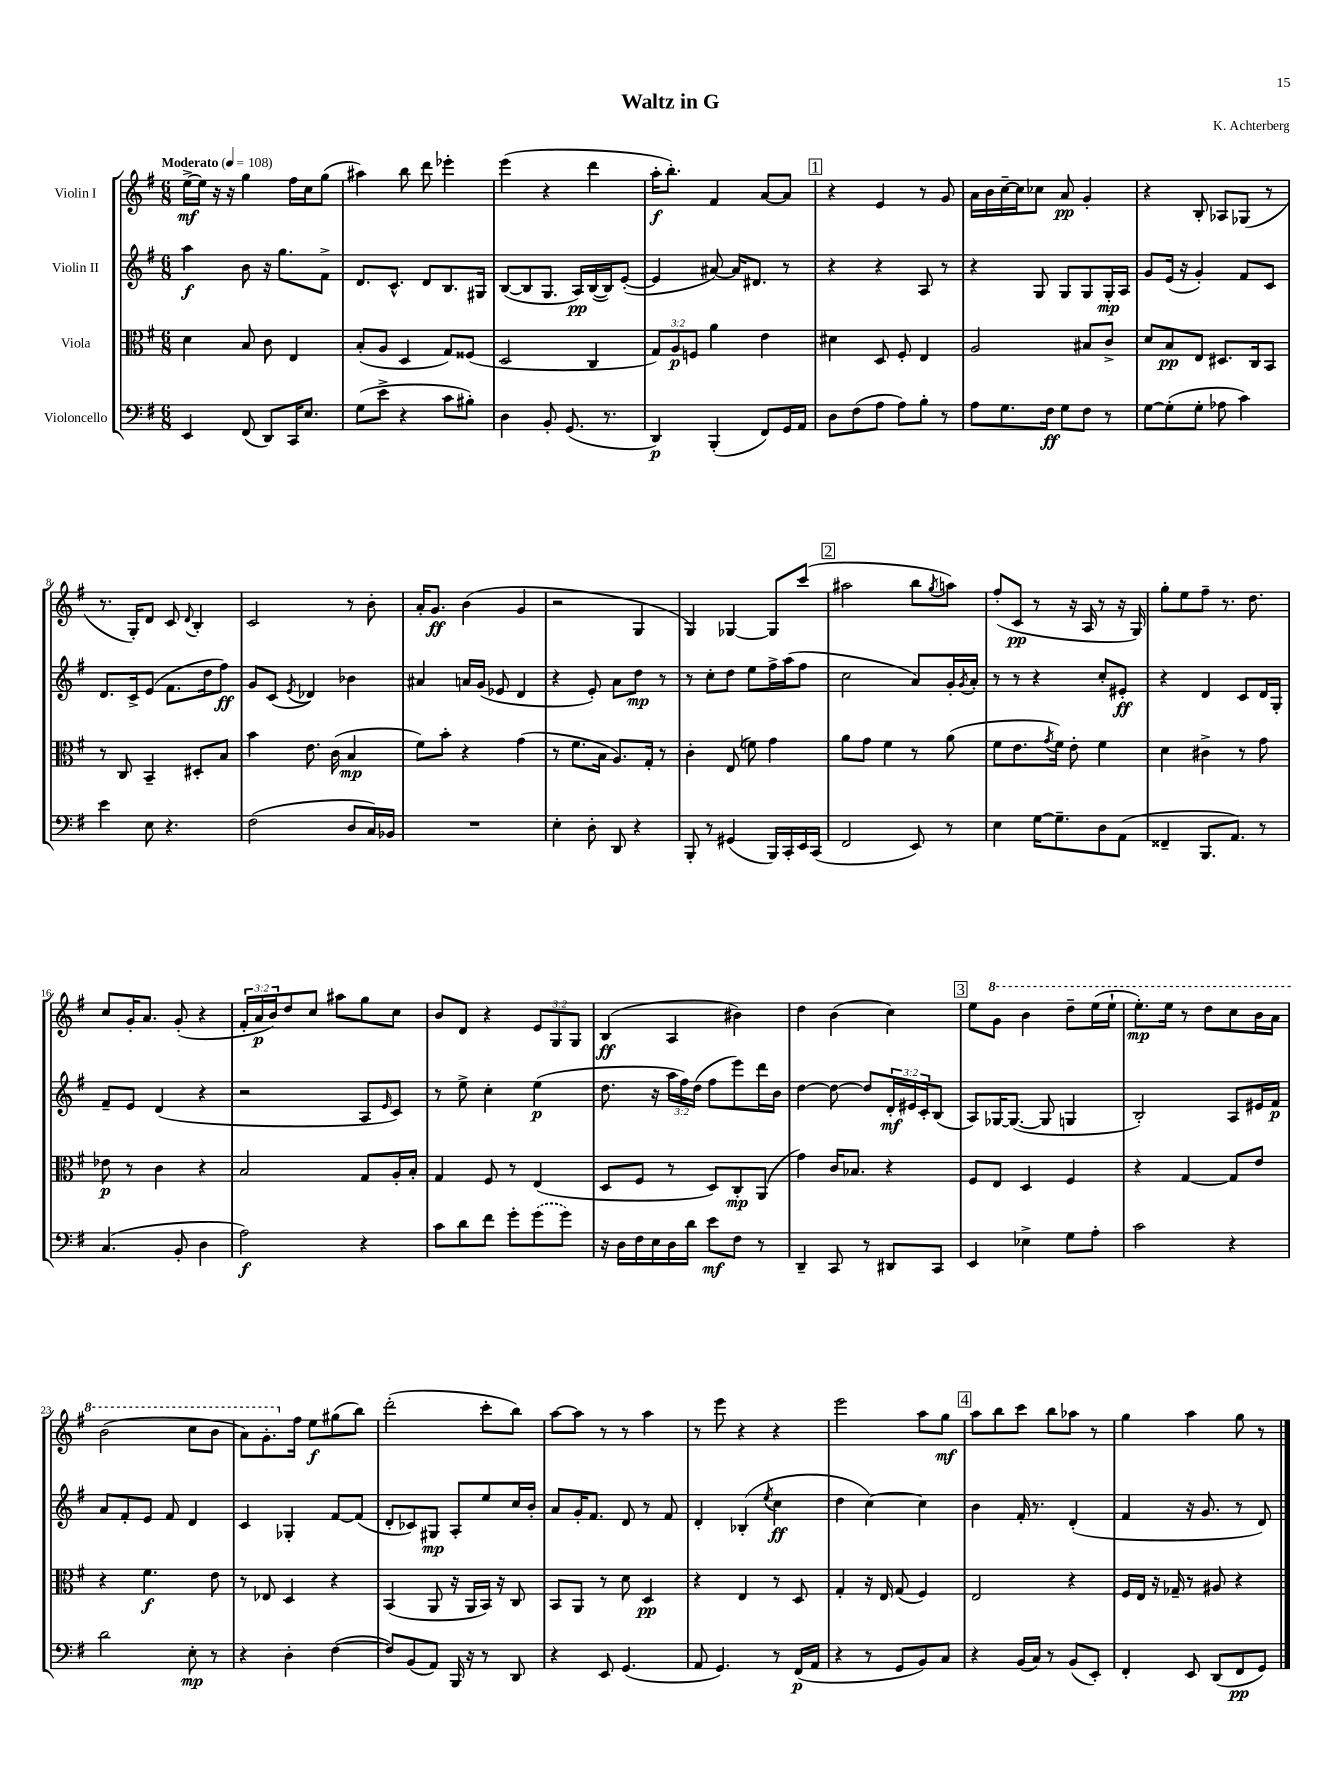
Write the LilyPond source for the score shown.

\header { title = "Waltz in G" composer = "K. Achterberg" }
<<
\new StaffGroup <<
\new Staff = "s0" \with { instrumentName = "Violin I" } {
    \clef treble \key g \major \numericTimeSignature \time 6/8 \override Staff.TupletNumber.text = #tuplet-number::calc-fraction-text \tempo "Moderato" 4 = 108
    e''16~->\mf e''16 r16 r16 g''4 fis''16 c''16 g''8( |
    ais''4) b''8 d'''8 ees'''4-. |
    e'''4( r4 d'''4 |
    a''16-.\f b''8.-.) fis'4 a'8~ a'8 |
    \mark \markup { \box "1" } r4 e'4 r8 g'8 |
    a'16 b'16 c''16~-- c''16 ces''8 a'8\pp g'4-. |
    r4 b8-. aes8 ges8( r8 |
    r8. g16-.) d'8 c'8 \appoggiatura { d'8 } b4-. |
    c'2 r8 b'8-. |
    a'16-. g'8.\ff b'4( g'4 |
    r2 g4 |
    g4) ges4~ ges8 c'''8( |
    \mark \markup { \box "2" } ais''2 b''8 \acciaccatura { g''8 } a''8) |
    fis''8-.( c'8\pp r8 r16 a16 r8 r16 g16) |
    g''8-. e''8 fis''8-- r8. d''8. |
    c''8 g'16-. a'8. g'8-.( r4 |
    \tuplet 3/2 { fis'16-. a'16\p b'16) } d''8 c''8 ais''8 g''8 c''8 |
    b'8 d'8 r4 \tuplet 3/2 { e'8 g8 g8 } |
    b4\ff( a4 bis'4) |
    d''4 b'4( c''4) |
    \mark \markup { \box "3" } e''8 \ottava #1 g''8 b''4 d'''8-- e'''16( e'''16-! |
    e'''8.-.\mp) e'''16 r8 d'''8 c'''8 b''16 a''16 |
    b''2( c'''8 b''8 |
    a''8) g''8.-. \ottava #0 fis''16 e''8\f gis''8( b''8) |
    d'''2-.( c'''8-. b''8) |
    a''8~ a''8 r8 r8 a''4 |
    r8 e'''8 r4 r4 |
    e'''2 a''8 g''8\mf |
    \mark \markup { \box "4" } a''8 b''8 c'''8 b''8 aes''8 r8 |
    g''4 a''4 g''8 r8 \bar "|." |
}
\new Staff = "s1" \with { instrumentName = "Violin II" } {
    \clef treble \key g \major \numericTimeSignature \time 6/8 \override Staff.TupletNumber.text = #tuplet-number::calc-fraction-text
    a''4\f b'8 r16 g''8. fis'8-> |
    d'8. c'8.-^ d'8 b8. gis16 |
    b8~( b8 g8. a16\pp) b16~( b16) e'8~-.( |
    e'4 ais'8~) ais'16 dis'8. r8 |
    \mark \markup { \box "1" } r4 r4 a8 r8 |
    r4 g8 g8 g8 g16-.\mp a16 |
    g'8 e'16( r16 g'4-.) fis'8 c'8 |
    d'8. c'16-> e'8( fis'8. d''16 fis''8\ff) |
    g'8 c'8( \acciaccatura { e'8 } des'4) bes'4 |
    ais'4 a'16 g'16( ees'8 d'4 |
    r4 e'8-.) a'8 d''8\mp r8 |
    r8 c''8-. d''8 e''8 fis''16-> a''16( fis''8 |
    \mark \markup { \box "2" } c''2 a'8) g'16-. \acciaccatura { g'8 } a'16-. |
    r8 r8 r4 c''8-. eis'8-.\ff |
    r4 d'4 c'8 d'16 g16-. |
    fis'8-- e'8 d'4( r4 |
    r2 a8 \grace { e'16 } c'8) |
    r8 e''8-> c''4-. e''4\p( |
    d''8. r16 \tuplet 3/2 { a''16 fis''16) d''16( } fis''8 e'''8) d'''16 b'16 |
    d''4~ d''8~ d''8 \tuplet 3/2 { d'16-.\mf eis'16 c'16-. } b8( |
    \mark \markup { \box "3" } a8) ges16~ ges8.~( ges8 g4 |
    b2-.) a8 eis'16 fis'16\p |
    a'8 fis'8-. e'8 fis'8 d'4 |
    c'4 ges4-. fis'8~ fis'8( |
    d'8-. ces'8) gis8\mp a8-. e''8 c''16 b'16-. |
    a'8 g'16-. fis'8. d'8 r8 fis'8 |
    d'4-. bes4-.( \acciaccatura { e''8 } c''4\ff |
    d''4 c''4~) c''4 |
    \mark \markup { \box "4" } b'4 fis'16-. r8. d'4-.( |
    fis'4 r16 g'8. r8 d'8) \bar "|." |
}
\new Staff = "s2" \with { instrumentName = "Viola" } {
    \clef alto \key g \major \numericTimeSignature \time 6/8 \override Staff.TupletNumber.text = #tuplet-number::calc-fraction-text
    d'4 b8 c'8 e4 |
    b8-.( a8 d4 g8) fisis8( |
    d2 c4 |
    \tuplet 3/2 { g8) a8\p f8 } a'4 e'4 |
    \mark \markup { \box "1" } dis'4 d8 fis8-. e4 |
    a2 bis8 c'8-> |
    d'8 b8\pp e8 dis8. c16 b,8 |
    r8 c8 b,4-- dis8-. b8 |
    b'4 e'8. c'16( b4\mp |
    fis'8) b'8-. r4 g'4( |
    r8 fis'8. b16 a8.) g16-. r8 |
    c'4-. e8( f'8) g'4 |
    \mark \markup { \box "2" } a'8 g'8 fis'4 r8 a'8( |
    fis'8 e'8. \acciaccatura { g'8 } fis'16) e'8-. fis'4 |
    d'4 cis'4-> r8 g'8 |
    ees'8\p r8 c'4 r4 |
    b2 g8 a16-. b16-. |
    g4 fis8 r8 e4( |
    d8 fis8 r8 d8) c8-.\mp a,8( |
    g'4) c'16 bes8. r4 |
    \mark \markup { \box "3" } fis8 e8 d4 fis4 |
    r4 g4~ g8 e'8 |
    r4 fis'4.\f e'8 |
    r8 ees8 d4 r4 |
    b,4( a,8 r16 a,16 b,16) r16 c8 |
    b,8 a,8 r8 d'8 d4\pp |
    r4 e4 r8 d8 |
    g4-. r16 e16 g8( fis4) |
    \mark \markup { \box "4" } e2 r4 |
    fis16 e16 r16 ges16-- r8 ais8 r4 \bar "|." |
}
\new Staff = "s3" \with { instrumentName = "Violoncello" } {
    \clef bass \key g \major \numericTimeSignature \time 6/8
    e,4 fis,8( d,8) c,16 e8. |
    g8( e'8-> r4 c'8 bis8-.) |
    d4 b,8-. g,8.( r8. |
    d,4\p) b,,4-.( fis,8) g,16 a,16 |
    \mark \markup { \box "1" } d8 fis8( a8 a8) b8-. r8 |
    a8 g8. fis16\ff g8 fis8 r8 |
    g8~ g8-.( g8-. aes8 c'4) |
    e'4 e8 r4. |
    fis2( d8 c16) bes,16 |
    R2. |
    e4-. d8-. d,8 r4 |
    b,,8-. r8 gis,4( b,,16) c,16-. e,16 c,16( |
    \mark \markup { \box "2" } fis,2 e,8) r8 |
    e4 g16~ g8.-- d8 a,8( |
    fisis,4-- b,,8. a,8.) r8 |
    c4.( b,8-. d4 |
    a2\f) r4 |
    c'8 d'8 fis'8 g'8-. \once \slurDashed g'8( g'8) |
    r16 d16 fis16 e16 d16 d'16 e'8\mf fis8 r8 |
    d,4-- c,8 r8 dis,8 c,8 |
    \mark \markup { \box "3" } e,4 ees4-> g8 a8-. |
    c'2 r4 |
    d'2 e8-.\mp r8 |
    r4 d4-. fis4~( |
    fis8) b,8( a,8) b,,16 r16 r8 d,8 |
    r4 e,8 g,4.( |
    a,8 g,4.) r8 fis,16\p( a,16 |
    r4 r8 g,8 b,8) c8 |
    \mark \markup { \box "4" } r4 b,16( c16) r8 b,8( e,8-.) |
    fis,4-. e,8 d,8( fis,8\pp g,8) \bar "|." |
}
>>
>>
